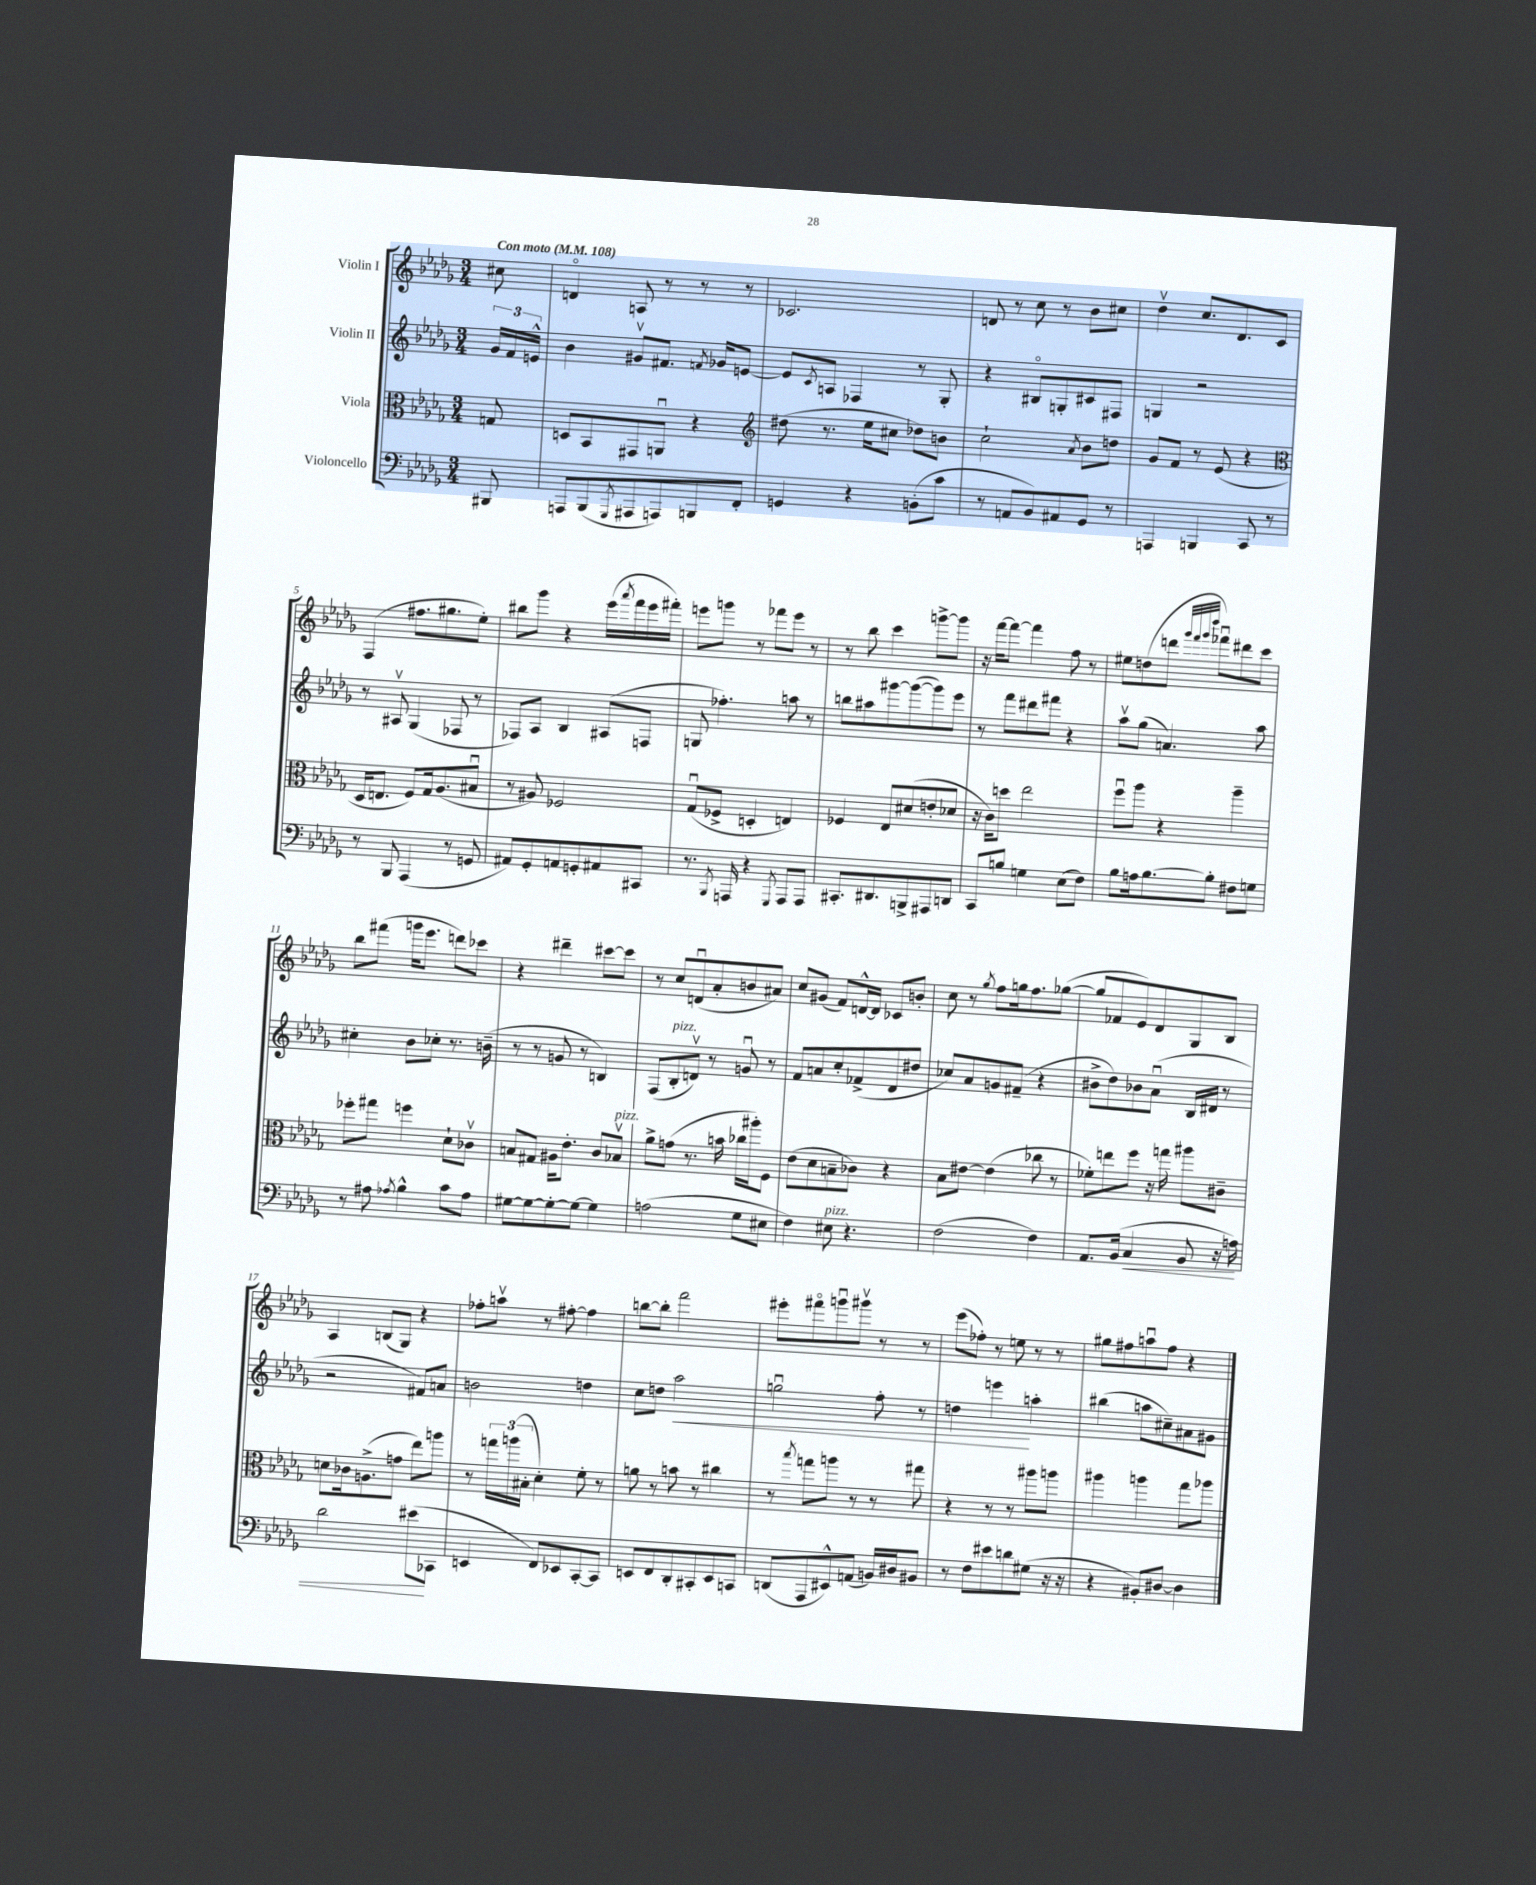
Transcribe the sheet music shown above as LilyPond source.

<<
\new StaffGroup <<
\new Staff = "s0" \with { instrumentName = "Violin I" } {
    \clef treble \key des \major \numericTimeSignature \time 3/4 \partial 8 \tempo "Con moto" 4 = 108
    cis''8 |
    d'4\flageolet a8 r8 r8 r8 |
    ces'2. |
    d'8 r8 c''8 r8 bes'8 cis''8 |
    des''4\upbow c''8. des'8. c'8 |
    f4( fis''8. gis''8. ees''8-.) |
    bis''8 ges'''8 r4 ees'''16( \acciaccatura { aes'''8 } f'''16 ees'''16 fis'''16-.) |
    e'''8 g'''8 r8 fes'''8 e'''8 r8 |
    r8 bes''8 c'''4 g'''8~-> g'''8 |
    r16 f'''16~ f'''8~ f'''4 f''8 r8 |
    eis''8 d''8( d'''8 \grace { ges'''32 f'''32 ges'''32 des''''32 } fes'''8\downbow) dis'''8 c'''8 |
    bes''8 fis'''8( g'''16 ees'''8. d'''8) ces'''8 |
    r4 dis'''4-- cis'''8~ cis'''8 |
    r8 c''8 d'8\downbow( aes'8-. b'8 ais'8) |
    c''8 gis'8( f'8) d'16~-^ d'16 ces'8 b'8-. |
    c''8 r8 \acciaccatura { ges''8 } f''8 g''16 f''8. ges''8~( |
    ges''8 fes'8 ees'8) des'8 ges8 bes8 |
    aes4 b8( ges8) r4 |
    fes''8-. a''8\upbow r8 fis''8~-. fis''4 |
    b''8~ b''8-. f'''2 |
    eis'''8-. fis'''8\flageolet g'''8\downbow gis'''8\upbow r8 r8 |
    ees'''8( fes''8-.) r8 e''8 r8 r8 |
    gis''8 fis''8 a''8\downbow fis''8 r4 \bar "|." |
}
\new Staff = "s1" \with { instrumentName = "Violin II" } {
    \clef treble \key des \major \numericTimeSignature \time 3/4 \partial 8
    \tuplet 3/2 { ges'16 f'16 e'16-^ } |
    bes'4 gis'8\upbow fis'8. \acciaccatura { f'8 } ges'16 e'8~ |
    e'8 \acciaccatura { c'8 } a8 fes4 r8 ges8-. |
    r4 bis8\flageolet g8-. cis'8 fis8 |
    g4 r2 |
    r8 ais8\upbow ges4( fes8 r8 |
    fes8) aes8 bes4 ais8( f8 |
    g8 fes''4.-.) a''8 r8 |
    b''8 ais''8 gis'''8~ gis'''8~( gis'''8) ees'''8 |
    r8 f'''8 dis'''8 fis'''8 r4 |
    aes''8\upbow ges''8( a'4.) aes''8 |
    cis''4-. bes'8 ces''8-. r8. b'16--( |
    r8 r8 g'8 r8 b4) |
    f8( bes8-.^\markup { \italic "pizz." } d'8\upbow) r8 g'8\downbow r8 |
    f'8 a'8 c''8-. fes'8->( des'8 dis''8 |
    ces''8) aes'8 g'8 fis'8--( r4 |
    bis'8-> des''8) bes'8 aes'8\downbow( bes16 dis'16 r8 |
    r2 fis'8) a'8 |
    b'2 d''4 |
    c''8 d''8 aes''2\< |
    g''2\downbow f''8-. r8 |
    d''4 e'''4\! a''4-. |
    bis''4( a''8 cis''8--) ais'8 gis'8 \bar "|." |
}
\new Staff = "s2" \with { instrumentName = "Viola" } {
    \clef alto \key des \major \numericTimeSignature \time 3/4 \partial 8
    g8 |
    d8 bes,8 gis,8 a,8\downbow r4 |
    \clef treble dis''8( r8. ees''16 cis''8 des''8) b'8 |
    c''2-! \acciaccatura { aes'8 } bes'8 d''8 |
    ges'8 f'8 r8 ees'8( r4 |
    \clef alto des16 e8. f8) ges16 aes8.( bis8\downbow |
    r8 ais8) fes2 |
    ges8\downbow( fes8-> d4-. e4) |
    fes4 ees8 dis'8( e'8-. des'8 |
    r16 c'16) d''8 ees''2 |
    f''8\downbow aes''8 r4 aes''4-- |
    fes''8-. gis''8 f''4 des'8-! ces'8\upbow |
    b8 gis8 ais16 ees'8.-. c'8 bes8\upbow^\markup { \italic "pizz." } |
    aes'8-> g'8( r8. b'16 ces''16 ais''16-.) f8 |
    ees'8( des'8 b8-- ces'8) r4 |
    bes8 eis'8~ eis'4( ces''8 r8 |
    fes'8-.) e''8 f''8 r16 g''16 ais''8 cis'8-- |
    d'8 ces'16 a8.->( g'8 ees''8) a''8 |
    r8 \tuplet 3/2 { g''16 a''16( bis16-. } des'4-.) f'8-. r8 |
    a'8 r8 b'8 r8 cis''4 |
    r8 \acciaccatura { bes''8 } g''8 a''8 r8 r8 gis''8 |
    r4 r8 r8 ais''8 a''8 |
    ais''4 a''4 ges''8 aes''8 \bar "|." |
}
\new Staff = "s3" \with { instrumentName = "Violoncello" } {
    \clef bass \key des \major \numericTimeSignature \time 3/4 \partial 8
    bis,,8 |
    a,,8 bes,,8( \acciaccatura { ges,,8 } ais,,8 a,,8) b,,8 f,8-. |
    g,4 r4 b,8-.( c'8 |
    r8 a,8 bes,8) ais,8 ges,8 r8 |
    a,,4 b,,4 c,8 r8 |
    r8 bes,,8 aes,,4( r8 g,8 |
    ais,8) ges,8-. a,8 g,8-. ais,8 cis,8 |
    r8. \acciaccatura { bes,,8 } a,,16 r4 \acciaccatura { ges,,8 } a,,8 a,,8 |
    cis,8.-. dis,8. b,,8-> ais,,8 d,8 |
    c,8 b8 g4 ees8( f8) |
    bes8 a16 bes8.~ bes8-. fis8 g8 |
    r8 ais8 \acciaccatura { aes8 } bes4-^ c'8 aes8 |
    gis8~ gis8~ gis8~-. gis8~ gis4 |
    a2( ges8 eis8 |
    f4) eis8^\markup { \italic "pizz." } r4. |
    f2( f4) |
    aes,8. bes,16( c4\< bes,8 r16 a16) |
    des'2 eis'8\!( ces,8 |
    e,4 f,8) ees,8 c,8~-. c,8 |
    e,8 f,8 des,8-. cis,8-. e,8 c,8 |
    d,8( aes,,8 eis,8-^) a,8( b,16) dis16 bis,8 |
    r8 f8 eis'8 d'8 gis8( r16 r16 |
    r4 bis,8-.) dis8~ dis4 \bar "|." |
}
>>
>>
